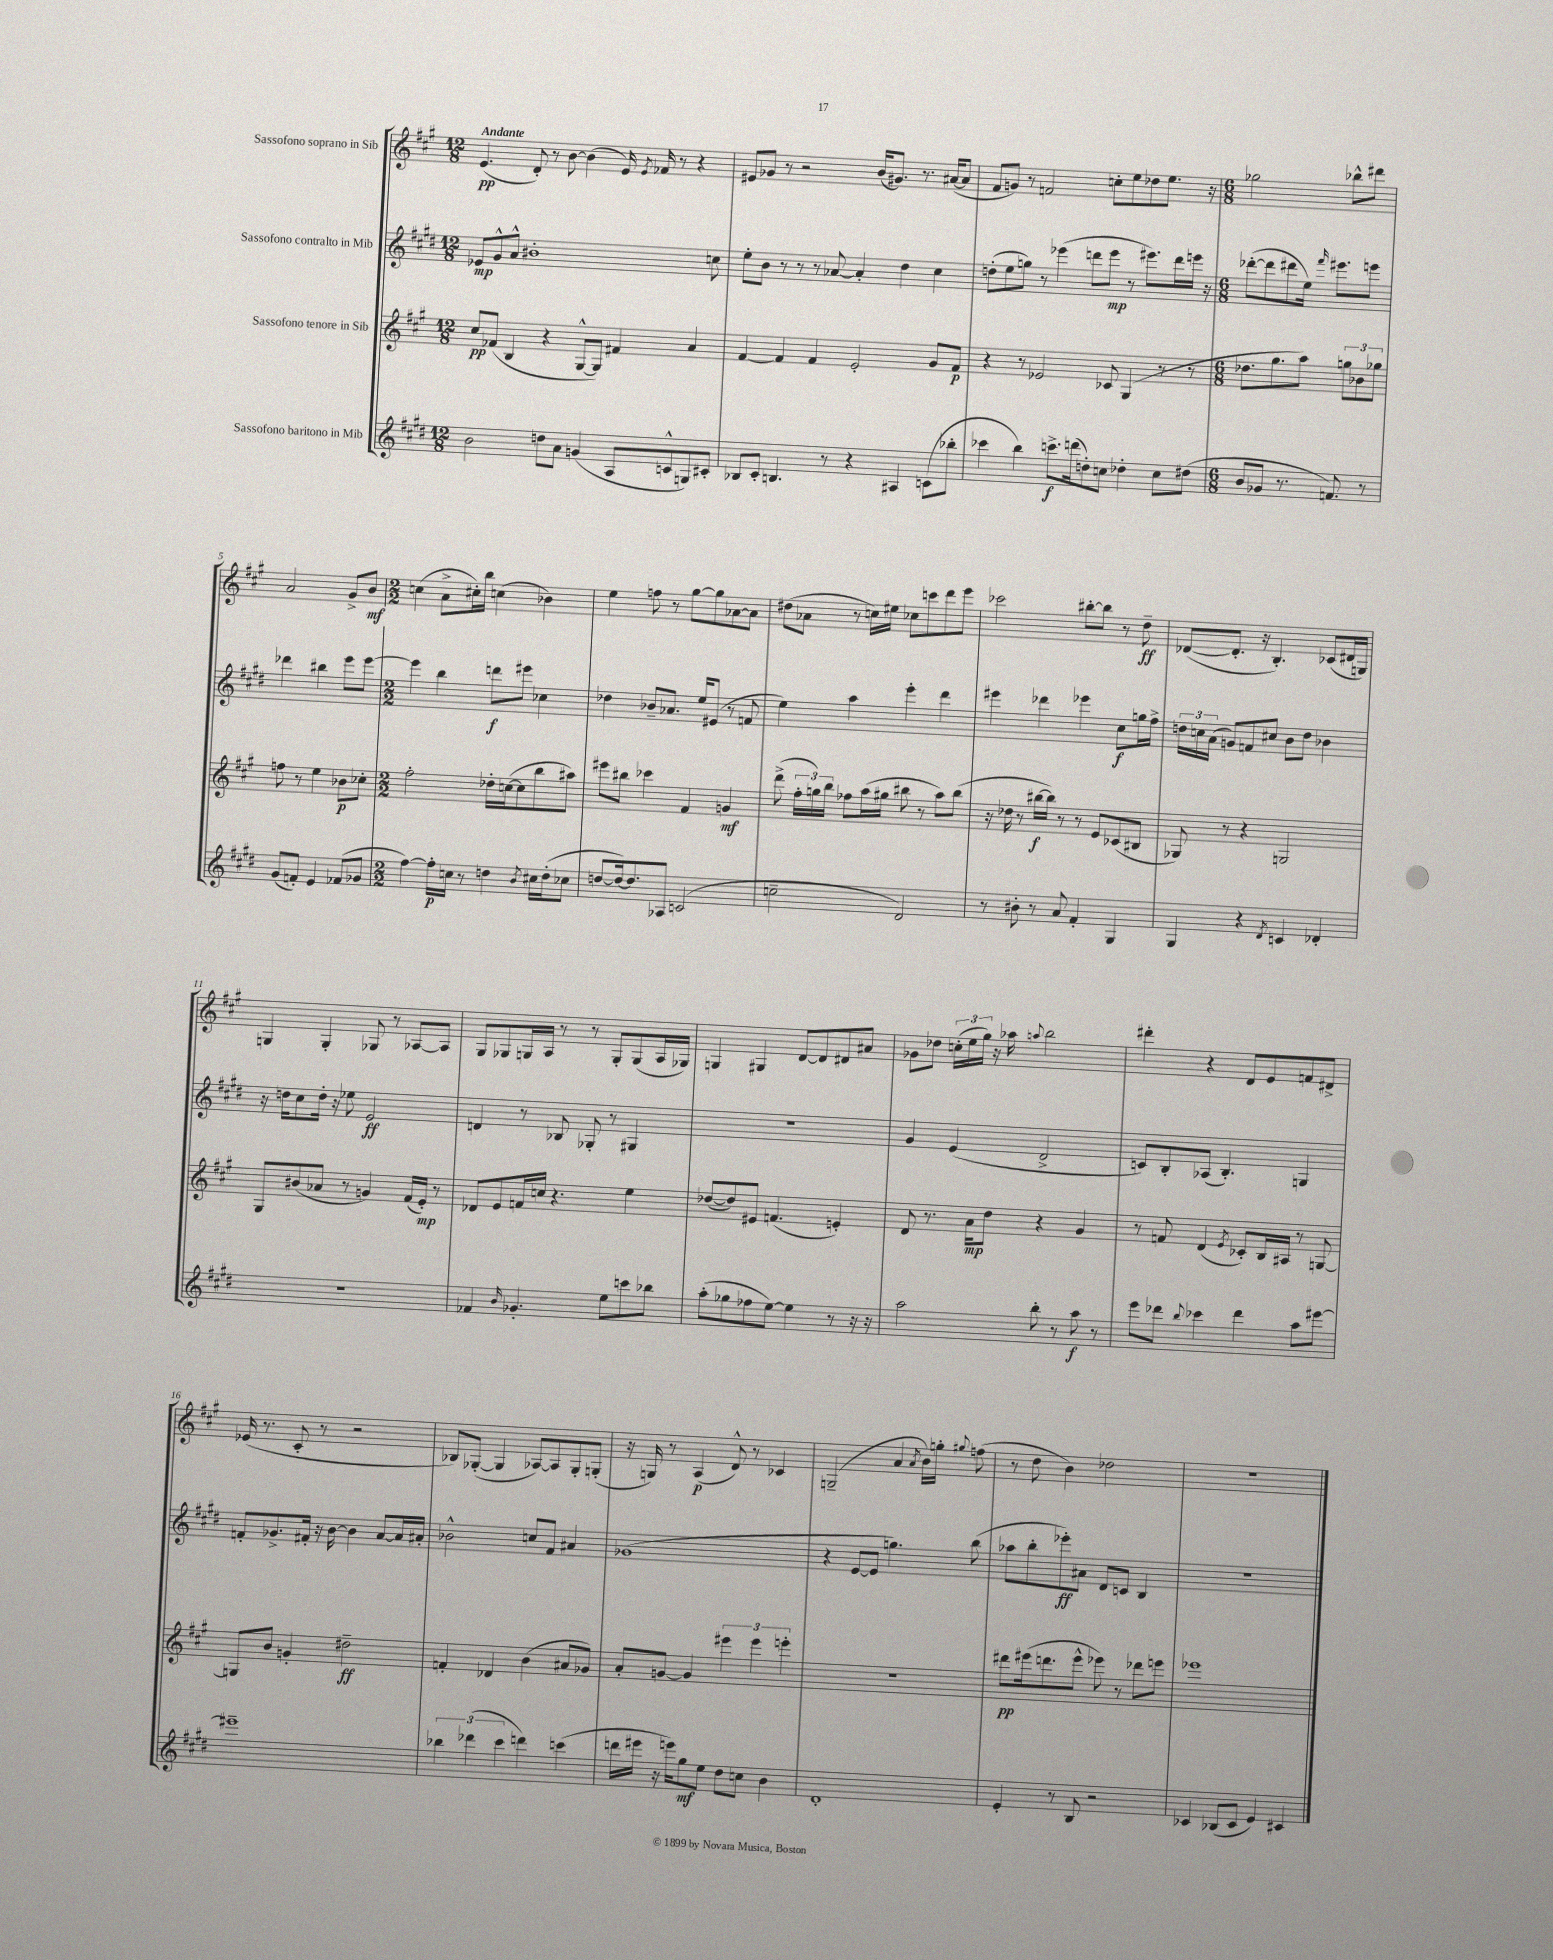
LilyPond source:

<<
\new StaffGroup <<
\new Staff = "s0" \with { instrumentName = "Sassofono soprano in Sib" } {
    \clef treble \key a \major \numericTimeSignature \time 12/8 \tempo "Andante"
    \autoBeamOff e'4.\pp( d'8-.) r8 b'8~ b'4( e'16) \acciaccatura { e'8 } fes'16 r8 r4 |
    eis'8[ ges'8] r8 r2 b'16[( gis'8.]) r8. ais'16[~( ais'8] |
    fis'8[ g'8]) r8 f'2 c''8[-. e''8 des''8 e''8.] r16 |
    \numericTimeSignature \time 6/8 ges''2 bes''8[-^ dis'''8] |
    a'2 gis'8[-> b'8]\mf |
    \numericTimeSignature \time 2/2 c''4( a'8[-> cis''16-.) b''16] c''4( bes'4) |
    e''4 f''8 r8 gis''8[~ gis''8 aes'8~ aes'8] |
    dis''8[( aes'8] r8 c''16[) eis''16] ces''8[ c'''8 d'''8 e'''8] |
    ces'''2 bis''8[~-. bis''8] r8 d''8--\ff |
    des'8[~( des'8.]-. r16 b4.-.) ces'8[( dis'16 g16]) |
    g4 g4-. ges8 r8 aes8[~ aes8] |
    gis8[ ges8 g16 a16] r8 r8 g8[-. g8( a16 ges16]) |
    g4 gis4 d'8[~ d'8 dis'8 ais'8] |
    ges'8[ des''8] \tuplet 3/2 { c''16[-.( e''16 gis''16]) } r16 aes''16 \appoggiatura { a''8 } b''2 |
    dis'''4-. r4 d'8[ e'8 f'8 dis'8]-> |
    ees'16( r8. cis'8-. r8 r2 |
    bes8[) ges8]~-.( ges4 aes8[~) aes8 ges8-. g8]-.( |
    r16 g16) r8 a4\p( d'8-^) r8 ces'4 |
    g2--( a'4 \acciaccatura { a'8 } b'16[) g''16]-. \appoggiatura { gis''8 } f''8( |
    r8 d''8 b'4) des''2 |
    R1 \bar "|." |
}
\new Staff = "s1" \with { instrumentName = "Sassofono contralto in Mib" } {
    \clef treble \key e \major \numericTimeSignature \time 12/8
    \autoBeamOff ees'8[\mp gis'8-^ a'8]-^ bis'1-. c''8 |
    e''8[-. b'8] r8 r8 r8 aes'8~ aes'4-. dis''4 cis''4 |
    d''8[-.( e''8 g''8]) r8 ees'''4( d'''8[ ees'''8]\mp r8 eis'''8.[) d'''16 e'''16] r16 |
    \numericTimeSignature \time 6/8 des'''8[~-.( des'''8 dis'''8 e''16]) \grace { fis'''16 } eis'''8.[ e'''8] |
    des'''4 bis''4 e'''8[ e'''8]~ |
    \numericTimeSignature \time 2/2 e'''4 b''4 d'''8[\f eis'''8] ces''4 |
    des''4 bes'8[-- aes'8.] e''16[ eis'8]( r8 f'8 |
    e''4) a''4 e'''4-. dis'''4 |
    eis'''4 des'''4 ees'''4 cis''8[\f g''16 fis''16]-> |
    \tuplet 3/2 { d''16[ c''16 a'16]( } g'8[) f'8 cis''8] b'8[ d''8] bes'4 |
    r16 d''16[ cis''8 d''16]-. r16 ees''8 e'2\ff |
    d'4 r8 bes8 ges8-. r8 gis4 |
    r1 |
    gis'4 e'4( dis'2-> |
    c'8[) b8-. aes8]( b4.-.) g4 |
    f'8[-. ges'8.-> fis'16]-. r16 b'16~ b'4 a'8[~ a'16 ais'16]-. |
    bes'2-^ c''8[ fis'8] ais'4 |
    ges'1( |
    r4 e'8[~ e'8] g''4.) b''8( |
    aes''8[ b''8-. ees'''8-.\ff) ais'8] dis'8[ c'8] b4 |
    R1 \bar "|." |
}
\new Staff = "s2" \with { instrumentName = "Sassofono tenore in Sib" } {
    \clef treble \key a \major \numericTimeSignature \time 12/8
    \autoBeamOff cis''8[\pp fes'8]( b4 r4 gis8[~-^ gis8]) fis'4 a'4 |
    fis'4~ fis'4 fis'4 e'2-. gis'8[ fis'8]\p |
    r4 r8 ees'2 ces'8 gis4( r8 r8 |
    \numericTimeSignature \time 6/8 des''8.[ gis''8. a''8]) \tuplet 3/2 { g''8[ bes'8 ges''8] } |
    f''8 r8 e''4 bes'8[\p ces''8]-. |
    \numericTimeSignature \time 2/2 fis''2-. des''16[-. c''16~( c''8 b''8 ais''8]) |
    eis'''8[ bis''8] ces'''4 fis'4 g'4\mf |
    d'''8->( \tuplet 3/2 { fis''16[-. g''16) b''16] } fes''8[ a''16( gis''16] bis''8 r8 a''8[) bis''8]( |
    r16 des''16 r8 bis''16[~\f bis''16]) r8 r8 e'8[ ces'8( bis8] |
    ges8) r8 r4 g2 |
    gis8[ bis'8( aes'8] r8 g'4) fis'16[( e'16]-.\mp) r8 |
    des'8[ e'8 f'16 c''16] r4. e''4 |
    des''8[~( des''8) eis'8] f'4.( e'4-.) |
    d'8 r8. a'16[\mp d''8] r4 gis'4 |
    r8 f'8 d'4( \acciaccatura { e'8 } ces'8[-.) b16 ais16] r8 g8~ |
    g8[ b'8] g'4-. dis''2--\ff |
    f'4-. des'4 b'4( ais'8[ ges'8]) |
    a'8[-. g'8]~ g'4 \tuplet 3/2 { eis'''4 eis'''4 e'''4-. } |
    r1 |
    dis'''8[\pp eis'''16( d'''8. eis'''8]-^ ees'''8) r8 des'''8[ e'''8] |
    ees'''1 \bar "|." |
}
\new Staff = "s3" \with { instrumentName = "Sassofono baritono in Mib" } {
    \clef treble \key e \major \numericTimeSignature \time 12/8
    \autoBeamOff b'2 d''8[ a'8] g'4( a8[ c'8-^ g8) cis'8]-. |
    bes8[ cis'8]-. b4. r8 r4 ais4 c'8[( bes''8]-. |
    ces'''4 b''4) c'''8.[->\f d'''16( d''8-.) c''8] des''4-. c''8[ dis''8]( |
    \numericTimeSignature \time 6/8 b'8[ ges'8] r8. f'8.) r8 |
    gis'8[( f'8]-.) e'4 fes'8[( ges'8] |
    \numericTimeSignature \time 2/2 fis''4~) fis''16[-.\p c''16] r8 d''4 \acciaccatura { b'8 } cis''16[ d''16-.( ces''8] |
    d''8[~ d''16~) d''8. aes8] c'2( |
    c''2-- dis'2) |
    r8 bis'8-. r8 a'8 fis'4-. gis4 |
    gis4 r4 \acciaccatura { dis'8 } c'4 des'4-. |
    r1 |
    fes'4 \grace { b'16 } ges'4.-. e''8[ c'''8 bes''8] |
    a''8[-.( ges''8 fes''8 e''8]~) e''4 r8 r16 r16 |
    a''2 b''8-. r8 a''8\f r8 |
    e'''8[ des'''8] \appoggiatura { b''8 } ces'''4 des'''4 a''8[ eis'''8]~ |
    eis'''1-- |
    \tuplet 3/2 { bes''4 des'''4( cis'''4 } d'''4) c'''4( |
    d'''16[ eis'''16] r16 e'''16[) gis''8\mf e''8] dis''8[ c''8] b'4 |
    dis'1-. |
    e'4-. r8 b8 r2 |
    ces'4 bes8[( ces'8] e'4) cis'4 \bar "|." |
}
>>
>>
